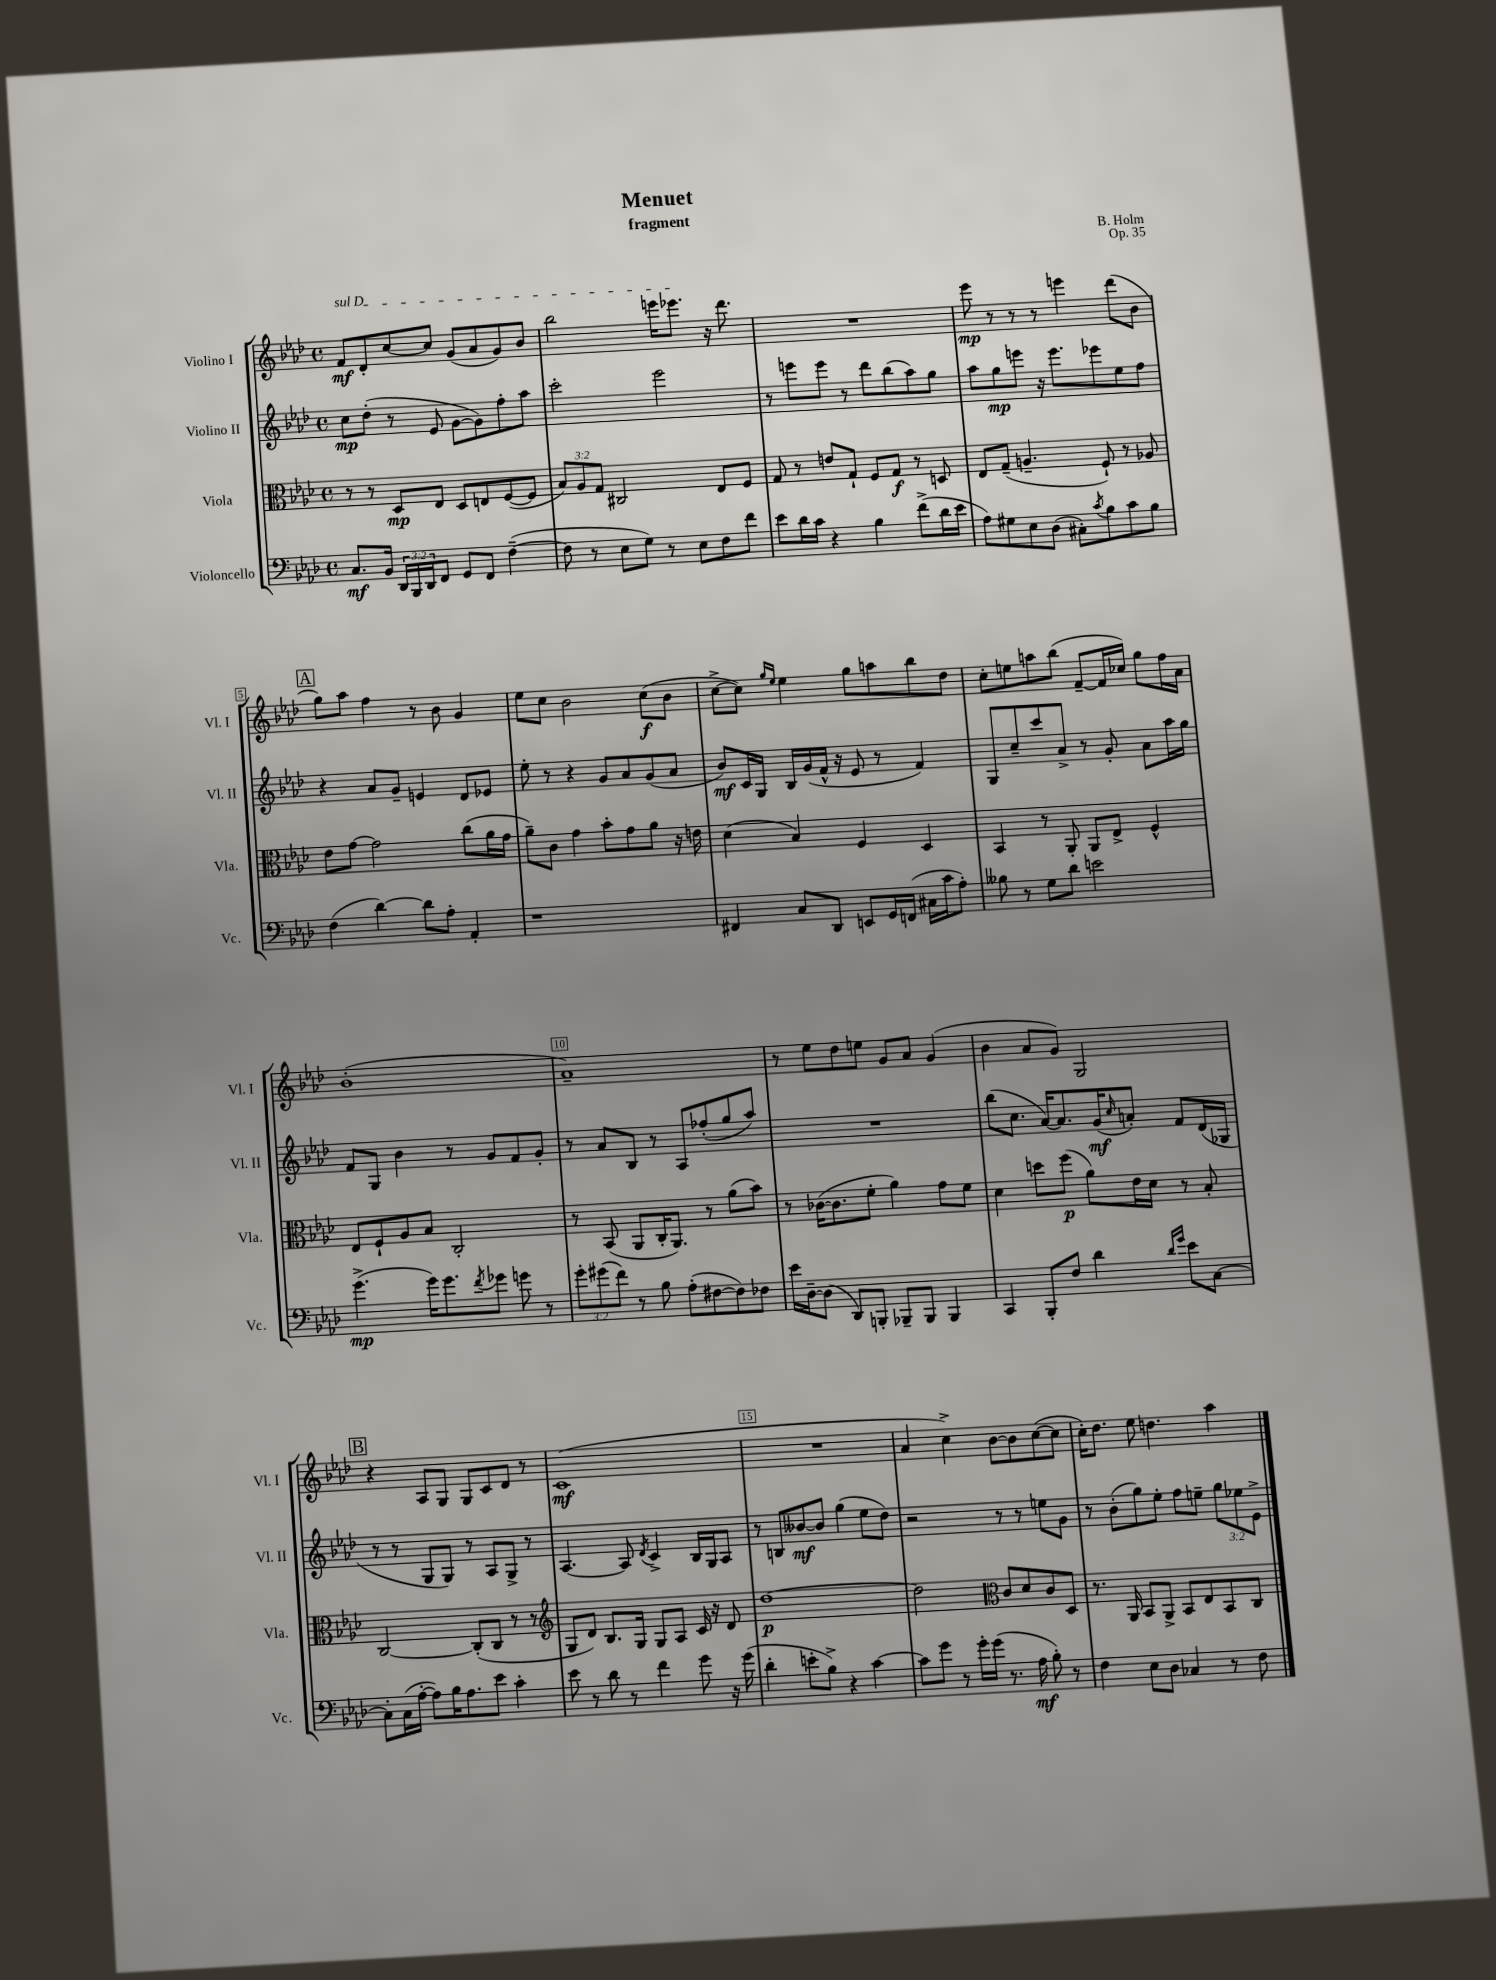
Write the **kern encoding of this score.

**kern	**kern	**kern	**kern
*staff4	*staff3	*staff2	*staff1
*clefF4	*clefC3	*clefG2	*clefG2
*k[b-e-a-d-]	*k[b-e-a-d-]	*k[b-e-a-d-]	*k[b-e-a-d-]
*M4/4	*M4/4	*M4/4	*M4/4
*met(c)	*met(c)	*met(c)	*met(c)
8.C	8r	8cc	8f
.	8r	(8dd-'	8d-'
16BB-	.	.	.
24DD-	8D-	8r	[8cc
24BBB-	.	.	.
24DD-	.	.	.
8FF	8E-	8e-	8cc]
8GG	8D-	[8g	(8g
8FF	8E	8g])	8a-
([4F~	([8F	8ff'	8g)
.	8F]	8aa-	8b-
=	=	=	=
8F]	12B-)	2ccc'	2bb-
.	12A-	.	.
8r	.	.	.
.	12G	.	.
8E-	2C#	.	.
8G)	.	.	.
8r	.	2eee-	16eee
.	.	.	8.eee-
8E-	.	.	.
8F	8E-	.	16r
.	.	.	8.ddd-
8f	8F	.	.
=	=	=	=
8e-	8G	8r	1r
16d-	8r	8eee	.
16c	.	.	.
4r	8e	8eee	.
.	8G`	8r	.
4B-	8F	8ddd-	.
.	8G	(8bb-	.
(8f^	8r	8aa-)	.
16d-	8D	8gg	.
16e-	.	.	.
=	=	=	=
8A-)	8E-	8aa-	8eee-
8G#	(8G~	8gg	8r
8E-	4.A~	8eee	8r
(8D-	.	16r	8r
.	.	8.eee	.
8C#')	.	.	4eee
8qc	.	.	.
8B-	8F`)	8eee-	.
8c	8r	8ee-	(8ddd-
8B-	8A-	8ff	8b-
=	=	=	=
(4F	8e-	4r	8gg)
.	[8g	.	8aa-
[4d-)	2g]	8a-	4ff
.	.	8g~	.
8d-]	.	4e	8r
8A-'	.	.	8b-
4AA-'	(8cc	8d-	4g
.	16a-	8e-	.
.	16g	.	.
=	=	=	=
1r	8a-~)	8ee-'	8ee-
.	8c	8r	8cc
.	4g	4r	2b-
.	8b-'	8g	.
.	8g	8a-	.
.	8a-	(8g	(8cc
.	16r	8a-	8b-
.	16e	.	.
=	=	=	=
4FF#	(4d-	8b-)	[8cc^
.	.	16c	8cc])
.	.	16G	.
.	.	.	16qqgg
.	.	.	16qqee-
8C	4B-)	16B-	4ee-
.	.	(16g	.
8DD-	.	16f^^	.
.	.	16r	.
8EE	4F	8e-	8gg
16GG	.	8r	8aa
(16FF	.	.	.
16C#	4D-	4f)	8bb-
16c	.	.	.
8A-')	.	.	8dd-
=	=	=	=
8B--	4BB-	8G	8cc'
8r	.	8cc~	8ee
8G	8r	8ccc	8aa
8d-	8AA-'	8a-^	(8bb-
2e	8AA-	8r	[8f~
.	8E-^	8g'	16f]
.	.	.	16cc-)
.	4F^^	8a-	8gg
.	.	16aa-	16ff
.	.	16gg	16a-
=	=	=	=
(4.g^	8E-	8f	(1b-'
.	8F`	8G	.
.	8A-	4b-	.
16g)	8B-	.	.
8.g	.	.	.
.	2C'	8r	.
8qf	.	.	.
8g-	.	8g	.
8g	.	8f	.
8r	.	8g'	.
=	=	=	=
12g'	8r	8r	1a-~)
(12g#	.	.	.
.	(8BB-	8a-	.
12f)	.	.	.
8r	8AA-	8B-	.
8B-	16C'	8r	.
.	8.AA-)	.	.
(8A-'	.	8A-	.
[8F#	8r	(8ff-'	.
8F#])	(8a-	8gg	.
8F-	8b-)	8aa-)	.
=	=	=	=
16e-	8r	1r	8r
[16D-~	.	.	.
(8D-]	([16c-	.	8ee-
.	8.c-]	.	.
8DD-)	.	.	8dd-
8BBB'	8f'	.	8ee
8BBB-~	4a-)	.	8g
8BBB-	.	.	8a-
4BBB-	8g	.	(4g
.	8f	.	.
=	=	=	=
4CC	4d-	(8bb-	4b-
.	.	8.cc	.
8BBB-'	8dd	.	8a-
.	.	[16a-)	.
8F	(8ff	8.a-]	8g)
4d-	8a-)	.	2G
.	.	(16g	.
.	.	16qqcc	.
.	16e-	8a')	.
.	16d-	.	.
16qqd-	.	.	.
16qqg	.	.	.
8e-	8r	8f	.
[8C	8B-'	(16d-	.
.	.	16G-	.
=	=	=	=
8C']	[2C	8r	4r
(16C	.	8r	.
[16A-'	.	.	.
8A-])	.	8G	8A-
16B-	.	8G)	8G
8.A-	.	.	.
.	(8C']	8r	8G
8e-	8C	8A-	8c
4c'	8r	8G^	8d-
.	8r	8r	8r
=	=	=	=
*	*clefG2	*	*
8e-	8G	[4.A-	(1c
8r	8d-)	.	.
8d-	8.B-	.	.
8r	.	8A-]	.
.	16G	.	.
.	.	8qd-	.
4f	8G	4c^	.
.	8A-	.	.
8g	16c	16B-	.
.	16r	16G	.
16r	8d-	8A-	.
(16g	.	.	.
=	=	=	=
4d-'	[1dd-	8r	1r
.	.	8B	.
8e'	.	[8b--	.
8B-^)	.	8b--]	.
4r	.	(4gg	.
[4c	.	8ee-	.
.	.	8dd-)	.
=	=	=	=
8c]	2dd-]	2r	4a-
8g	.	.	.
8r	.	.	4cc^)
16g'	.	.	.
(16g	.	.	.
*	*clefC3	*	*
8.r	8c	8r	[8b-
.	8d-	8r	8b-]
16A-	.	.	.
8B-')	8c	8ee	([8cc
8r	8D-	8g	8cc]
=	=	=	=
4F	8.r	8r	16cc')
.	.	.	8.dd-
.	.	(8b-'	.
.	16AA-	.	.
8E-	8BB-	8gg)	8ee-
8D-	8AA-^	8ee-'	4.dd
4C-	8BB-	8ff	.
.	8E-	8ee~	.
8r	8BB-	12gg	4aa-
.	.	12ee-	.
8F	8C	.	.
.	.	12e-^	.
==	==	==	==
*-	*-	*-	*-
